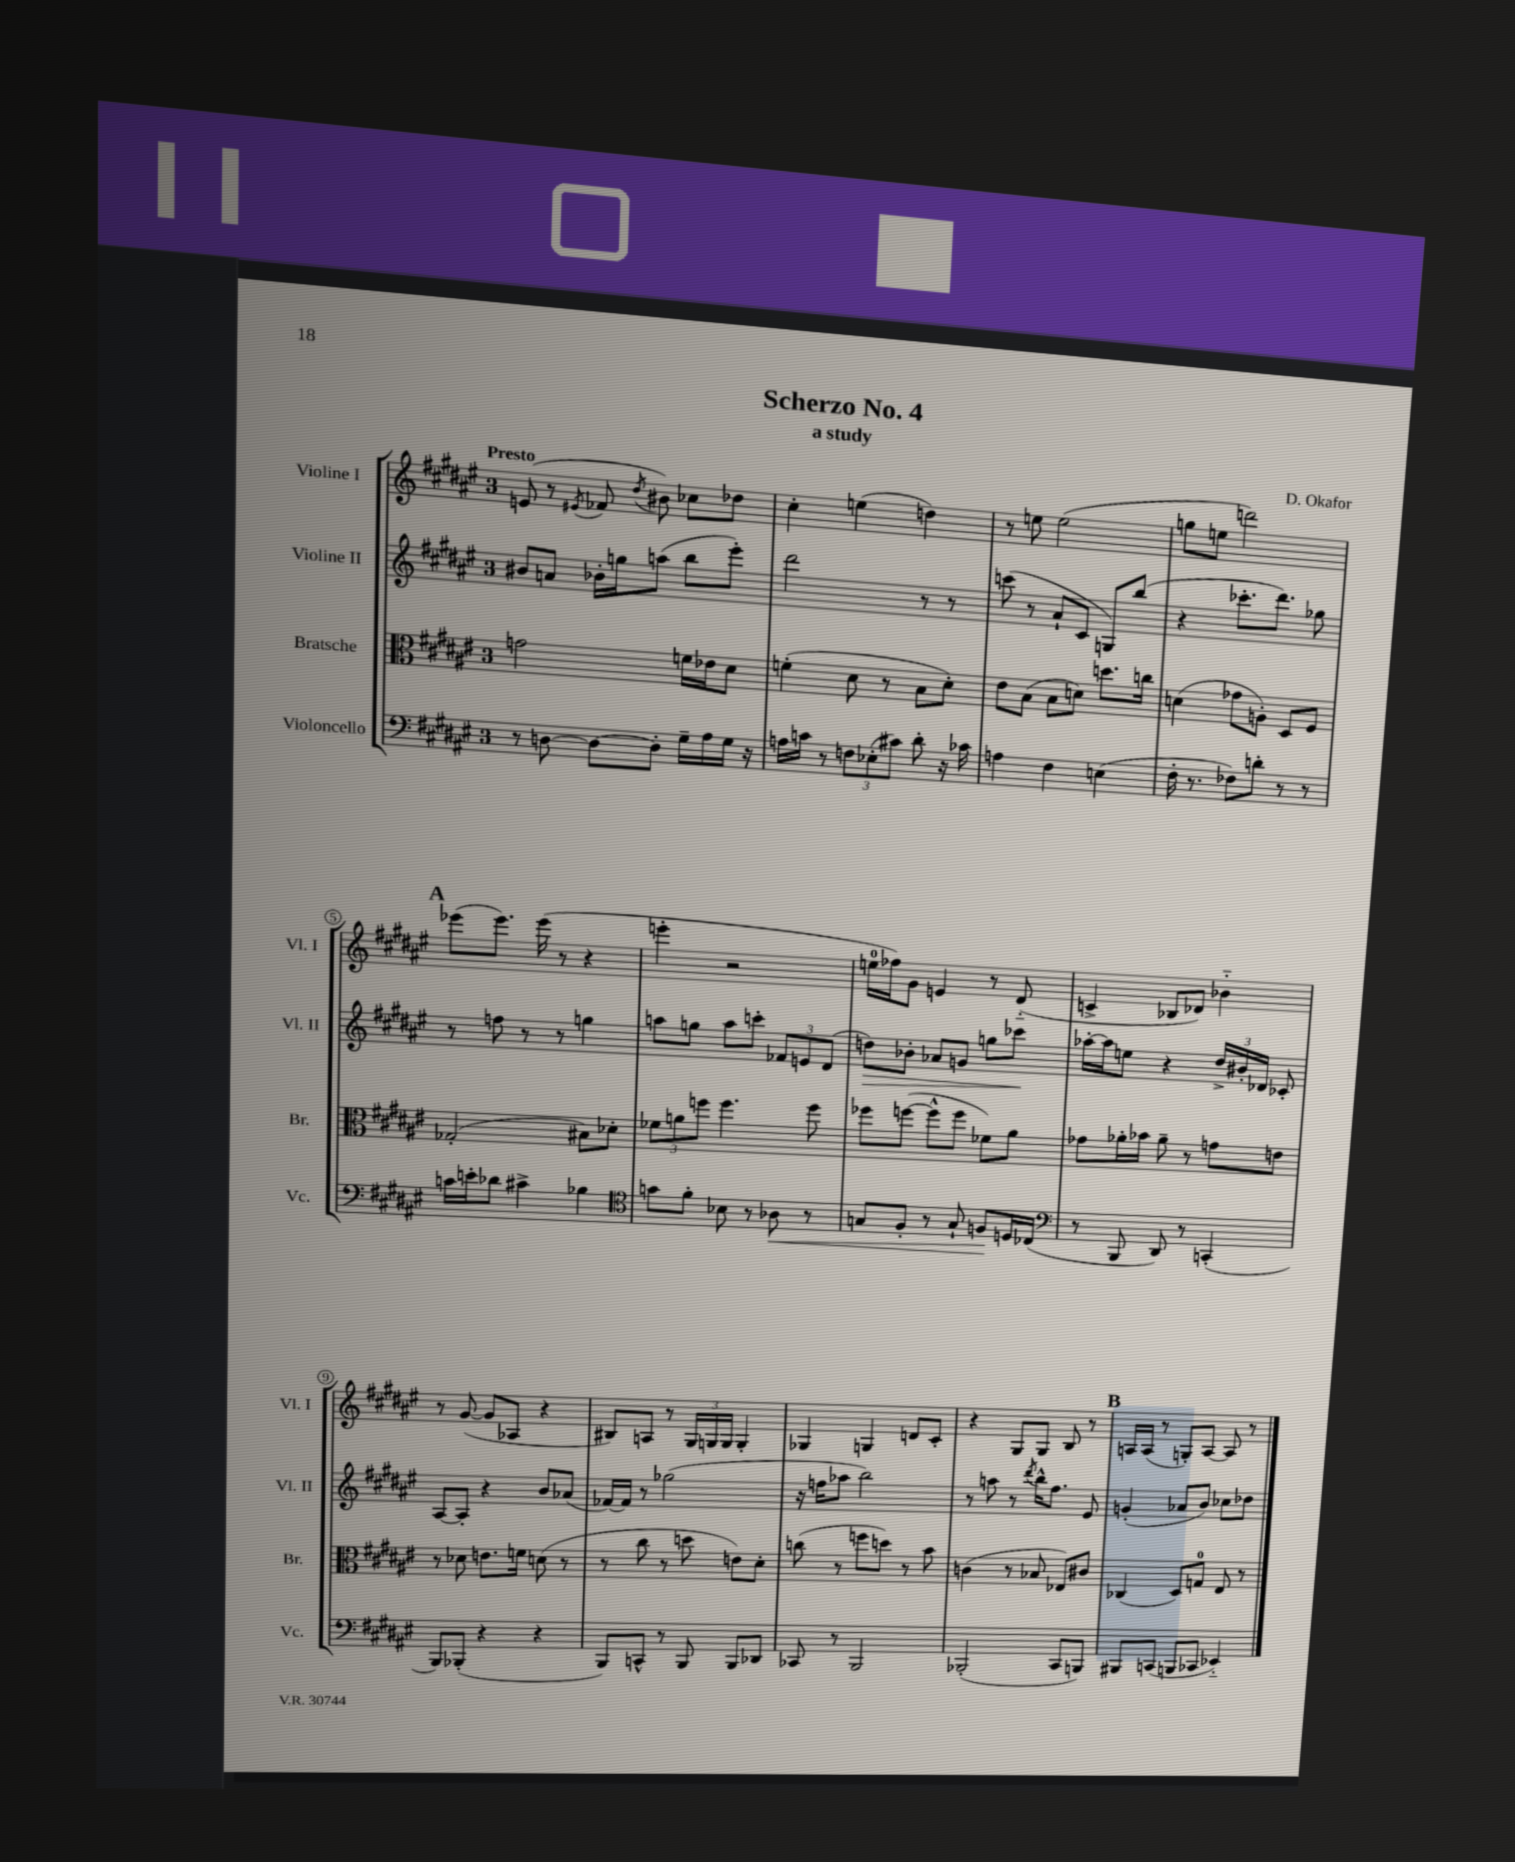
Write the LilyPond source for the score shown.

\header { title = "Scherzo No. 4" composer = "D. Okafor" subtitle = "a study" }
<<
\new StaffGroup <<
\new Staff = "s0" \with { instrumentName = "Violine I" shortInstrumentName = "Vl. I" } {
    \clef treble \key fis \major \once \override Staff.TimeSignature.style = #'single-digit \time 3/4 \tempo "Presto"
    \autoBeamOff e'8( r8 \acciaccatura { eis'8 } fes'8 \acciaccatura { dis''8 } bis'8) ces''8[ des''8] |
    cis''4-. e''4( d''4) |
    r8 e''8 e''2( |
    g''8[ e''8] d'''2) |
    \mark \markup { \bold "A" } ees'''8[( ees'''8.]) ees'''16( r8 r4 |
    e'''4-. r2 |
    e''16[-0 fes''16) gis'8] e'4 r8 dis'8-_( |
    c'4-> bes8[ des'8]) bes'4-_ |
    r8 gis'8~( gis'8[ aes8] r4 |
    bis8[) a8] r8 \tuplet 3/2 { gis16[ g16 g16] } g4-. |
    ges4 g4 d'8[ cis'8]-. |
    r4 gis8[ gis8] b8 r8 |
    \mark \markup { \bold "B" } a16[ a16]( r8 g8[-.) a8]~ a8 r8 \bar "|." |
}
\new Staff = "s1" \with { instrumentName = "Violine II" shortInstrumentName = "Vl. II" } {
    \clef treble \key fis \major \once \override Staff.TimeSignature.style = #'single-digit \time 3/4
    \autoBeamOff bis'8[ a'8] bes'16[-. g''16 a''8]( b''8[ eis'''8]-.) |
    dis'''2 r8 r8 |
    c'''8( r8 ais'8[-! cis'8] g8[) b''8]( |
    r4 ces'''8.[-. dis'''8.]) ges''8 |
    \mark \markup { \bold "A" } r8 f''8 r8 r8 g''4 |
    a''8[ g''8] a''8[ c'''8]-. \tuplet 3/2 { fes'8[ e'8 dis'8]( } |
    d''8[\>) bes'8]-. aes'8[ g'8] g''8[ ces'''8]\! |
    aes''16[~-. aes''16 e''8] r4 \tuplet 3/2 { dis''16[-> bis'16-. des'16] } ces'8-. |
    ais8[~ ais8]-. r4 b'8[ aes'8]( |
    fes'16[~) fes'16] r8 ges''2( |
    r16 f''16[ aes''8] b''2) |
    r8 a''8 r8 \acciaccatura { dis'''8 } b''16[-^ fis''8.] eis'8 |
    \mark \markup { \bold "B" } g'4-.( aes'8[ b'8]) ces''8[ des''8] \bar "|." |
}
\new Staff = "s2" \with { instrumentName = "Bratsche" shortInstrumentName = "Br." } {
    \clef alto \key fis \major \once \override Staff.TimeSignature.style = #'single-digit \time 3/4
    \autoBeamOff g'2 f'16[ ees'16 dis'8] |
    f'4-.( dis'8 r8 b8[ dis'8]-.) |
    eis'8[ b8]( b8[ d'8]) d''8.[ c''16] |
    d'4( ges'8[ a8]-.) dis8[ fis8] |
    \mark \markup { \bold "A" } ges2-.( bis8[) des'8]-. |
    \tuplet 3/2 { fes'8[ a'8 f''8] } f''4. f''8 |
    fes''8[ f''8]~( f''8[-^ f''8] fes'8[) ais'8] |
    ges'8[ aes'16-. bes'16] aes'8-- r8 g'8[ e'8] |
    r8 des'8 e'8.[ f'16] d'8( r8 |
    r8 cis''8 r8 d''8 e'8[) dis'8]-. |
    c''8( r8 f''8[ d''8]) r8 b'8 |
    c'4( r8 bes8 ees8[) cis'8] |
    \mark \markup { \bold "B" } ces4( dis8[) g8]-0 eis8 r8 \bar "|." |
}
\new Staff = "s3" \with { instrumentName = "Violoncello" shortInstrumentName = "Vc." } {
    \clef bass \key fis \major \once \override Staff.TimeSignature.style = #'single-digit \time 3/4
    \autoBeamOff r8 d8~ d8[~ d8]-. gis16[-- ais16 gis16] r16 |
    a16[ c'16] r8 \tuplet 3/2 { f8[ ees8-.( cis'8]) } dis'8-. r16 ces'16 |
    a4 fis4 e4( |
    fis16-. r8. fes8[) d'8]-. r8 r8 |
    \mark \markup { \bold "A" } c'16[ e'16-. des'8] cis'4-> bes4 |
    \clef tenor g'8[ fis'8]-. bes8 r8 aes8\< r8 |
    g8[ fis8]-. r8 g8-! f8[\! d16 ces16]( |
    \clef bass r8 b,,8 dis,8) r8 c,4-.( |
    b,,8[) bes,,8]-.( r4 r4 |
    b,,8[) c,8]-^ r8 b,,8 b,,8[ des,8] |
    ces,8 r8 b,,2 |
    bes,,2-.( cis,8[ b,,8]) |
    \mark \markup { \bold "B" } bis,,8[ c,8]( b,,8[ ces,8] ees,4-_) \bar "|." |
}
>>
>>
\layout { \context { \Score \override BarNumber.stencil = #(make-stencil-circler 0.1 0.3 ly:text-interface::print) } }
